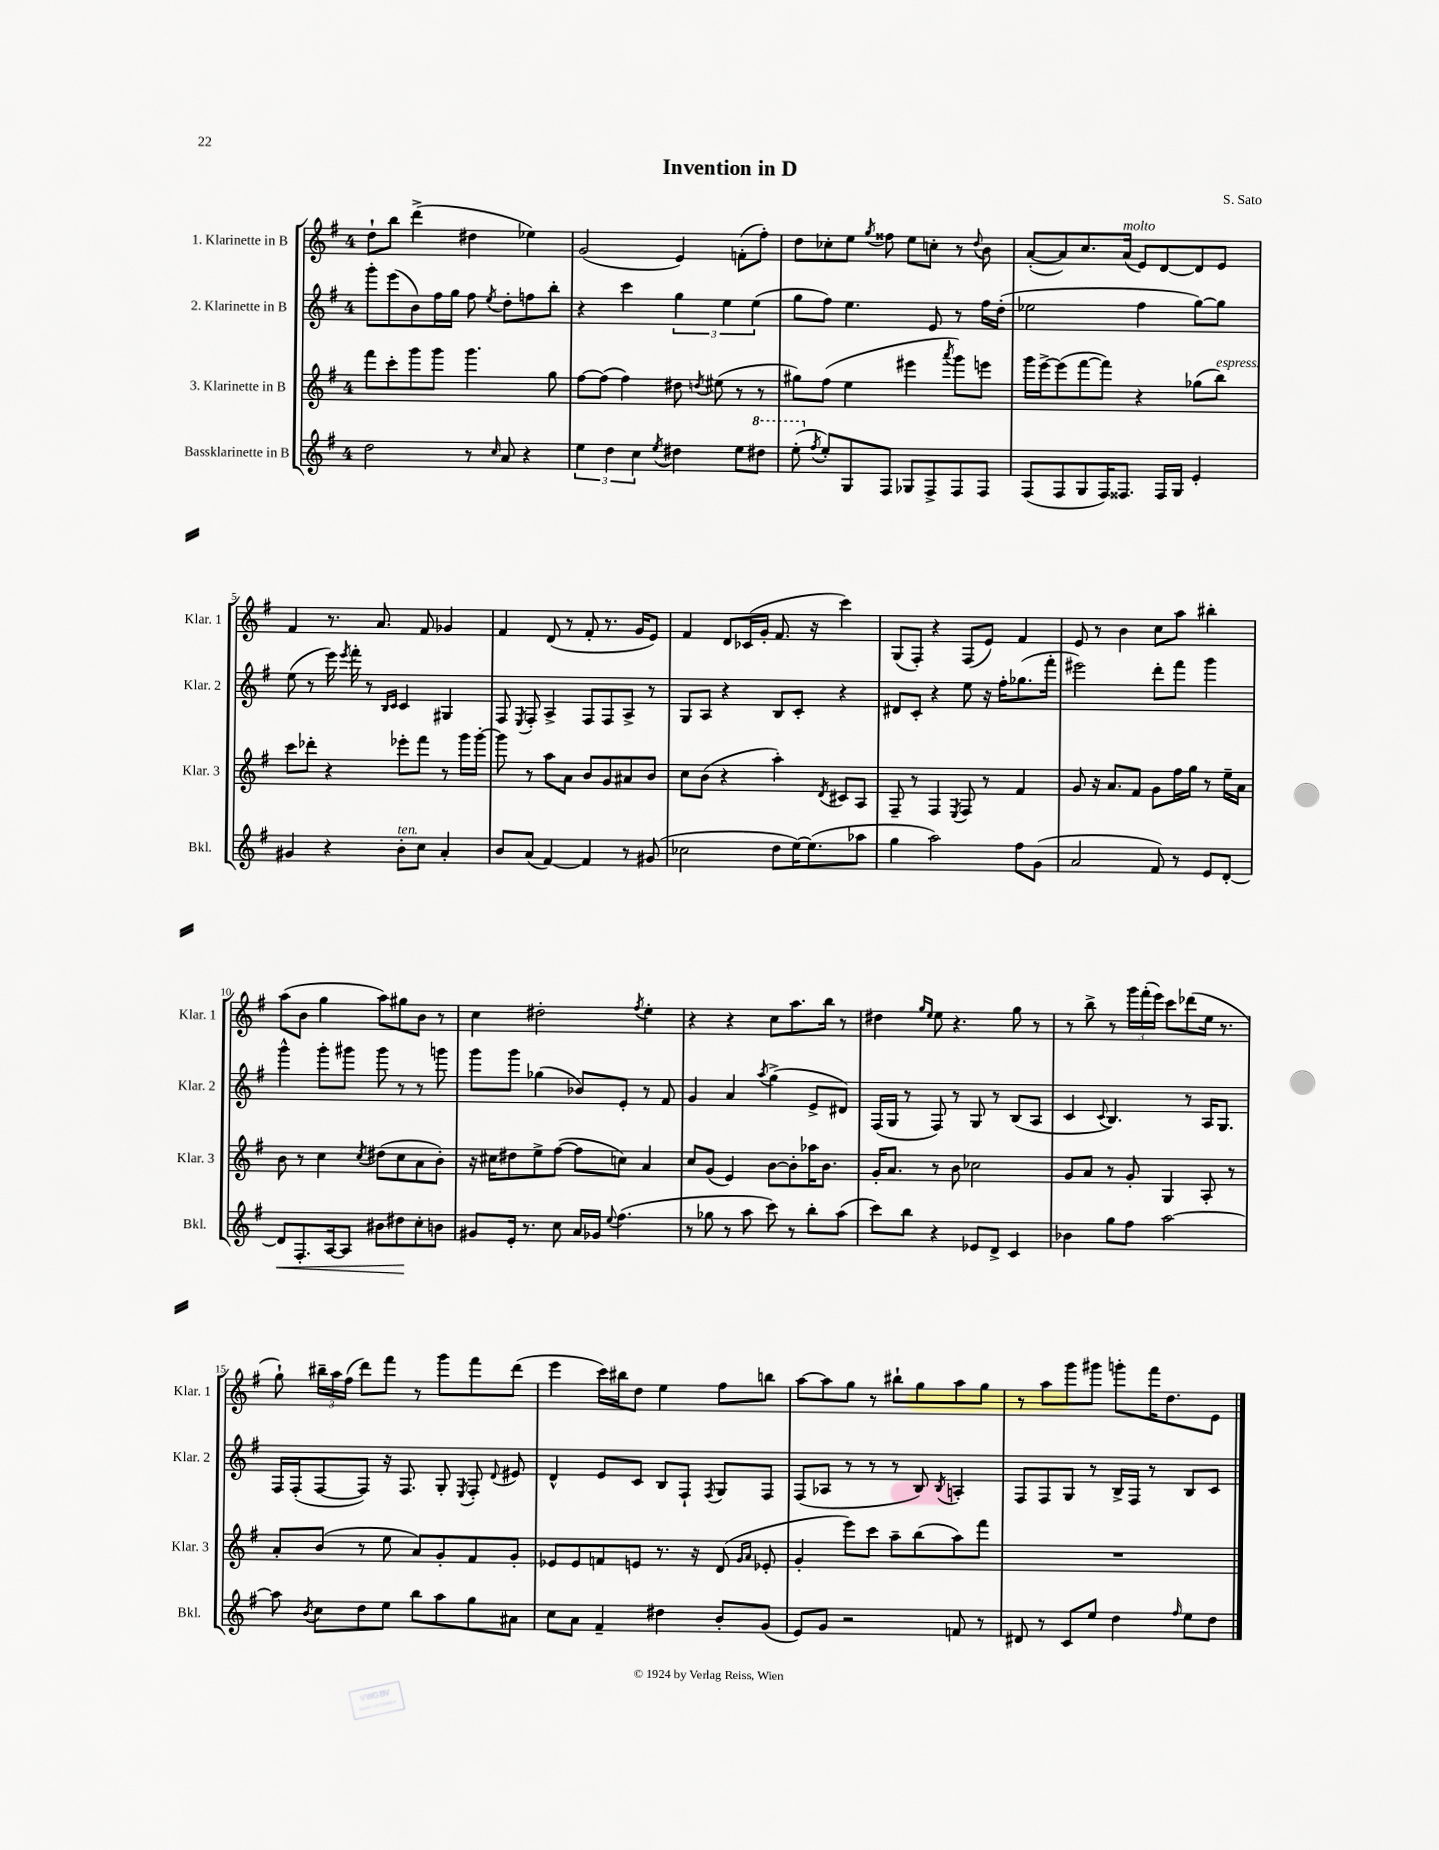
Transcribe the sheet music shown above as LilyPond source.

\header { title = "Invention in D" composer = "S. Sato" }
<<
\new StaffGroup <<
\new Staff = "s0" \with { instrumentName = "1. Klarinette in B" shortInstrumentName = "Klar. 1" } {
    \clef treble \key g \major \once \override Staff.TimeSignature.style = #'single-digit \time 4/4
    \autoBeamOff d''8[-! b''8] d'''4->( dis''4 ees''4) |
    g'2( e'4) f'8[-.( fis''8]-.) |
    d''8[ ces''8-. e''8] \acciaccatura { g''8 } fisis''8 e''8[ c''8]-. r8 \appoggiatura { d''8 } b'8 |
    a'8[~-.( a'8) c''8. a'16]^\markup { \italic "molto" }( e'8[) d'8~ d'8 e'8] |
    fis'4 r8. a'8. fis'8 ges'4 |
    fis'4 d'8( r8 fis'8-. r8. g'16[ e'8]) |
    fis'4 d'8[ ces'16( g'16]-. fis'8. r16 c'''4) |
    g8[( fis8]-.) r4 fis8[( e'8]) fis'4 |
    e'8 r8 b'4 c''8[ a''8] bis''4-. |
    a''8[( b'8] g''4 a''8[) gis''8 b'8] r8 |
    c''4 dis''2-. \acciaccatura { fis''8 } e''4-. |
    r4 r4 c''8[ a''8. b''16] r8 |
    dis''4 \grace { g''16[ e''16] } e''8 r4. g''8 r8 |
    r8 b''8-> r8 \tuplet 3/2 { g'''16[ fis'''16-.( e'''16]) } c'''8[ des'''8( e''16] r8. |
    g''8-!) \tuplet 3/2 { bis''16[-- a''16 fis''16]( } d'''8[) fis'''8] r8 g'''8[ fis'''8 d'''8]( |
    e'''4 c'''16[) bis''16 d''8] e''4 fis''8[ b''8] |
    a''8[~ a''8 g''8] r8 bis''8[-! g''8 a''8 g''8] |
    r8 a''8[ g'''8 gis'''8] g'''8[-. fis'''16 d''8. e'8] \bar "|." |
}
\new Staff = "s1" \with { instrumentName = "2. Klarinette in B" shortInstrumentName = "Klar. 2" } {
    \clef treble \key g \major \once \override Staff.TimeSignature.style = #'single-digit \time 4/4
    \autoBeamOff g'''8[-. e'''8( b'8) fis''16 g''16] fis''8 \acciaccatura { e''8 } d''8[-. f''8 b''8]-. |
    r4 c'''4 \tuplet 3/2 { g''4 e''4 e''4( } |
    g''8[ fis''8]) e''4. e'8 r8 fis''16[ d''16]-.( |
    ees''2 fis''4 g''8[~) g''8] |
    e''8( r8 e'''16) \acciaccatura { e'''8 } fis'''16-. r8 \grace { b16[ c'16] } c'4 gis4 |
    fis8 \acciaccatura { e8 } fis8-. a4-> fis8[ fis8 a8]-> r8 |
    g8[ a8] r4 b8[ c'8]-. r4 |
    dis'8[ c'8]-. r4 e''8 r16 fis''16[-. ges''8.( fis'''16]-. |
    eis'''2) d'''8[-. fis'''8] g'''4 |
    g'''4-^ g'''8[-. gis'''8] gis'''8 r8 r8 g'''8 |
    g'''8[ g'''8] ges''4( bes'8[) e'8]-. r8 fis'8 |
    g'4 a'4 \acciaccatura { a''8 } g''4->( e'8[-> dis'8]) |
    fis16[( g16] r8 fis8) r8 g8 r8 b8[( a8] |
    c'4 \appoggiatura { c'8 } b4.) r8 a16[ g8.] |
    fis16[ fis16-.( fis8~ fis8]) r16 fis8. g8-. \acciaccatura { e8 } fis8-. \appoggiatura { d'8 } eis'8 |
    d'4-^ e'8[ c'8] b8[ fis8]-! \acciaccatura { fis8 } g8[ fis8] |
    fis8[( aes8] r8 r8 r8 b8) \acciaccatura { b8 } a4-. |
    fis8[ fis8 g8] r8 b16[-> fis16] r8 b8[ c'8] \bar "|." |
}
\new Staff = "s2" \with { instrumentName = "3. Klarinette in B" shortInstrumentName = "Klar. 3" } {
    \clef treble \key g \major \once \override Staff.TimeSignature.style = #'single-digit \time 4/4
    \autoBeamOff fis'''8[ c'''8-. g'''8 g'''8] g'''4. g''8 |
    fis''8[~ fis''8]( fis''4) dis''8 \acciaccatura { d''8 } eis''8( r8 r8 |
    gis''8[) fis''8]( e''4 eis'''4 \acciaccatura { a'''8 } g'''8[) e'''8] |
    g'''16[ e'''16~-> e'''8( fis'''8~ fis'''8]) r4 ges''8[( b''8]^\markup { \italic "espress." }) |
    c'''8[ des'''8]-. r4 ees'''8[-. fis'''8] r8 g'''16[ g'''16]~-. |
    g'''8 r8 a''8[ a'8] b'8[ g'8 ais'8 b'8] |
    c''8[ b'8]( r4 a''4-.) \acciaccatura { d'8 } cis'8[ a8] |
    fis8-- r8 fis4 \acciaccatura { e8 } fis8 r8 fis'4 |
    g'8 r16 a'8.[ fis'8] g'8[ fis''16 g''16] r8 e''16[-- a'16] |
    b'8 r8 c''4 \acciaccatura { c''8 } dis''8[( c''8 a'8 b'8]-.) |
    r16 cis''16[ dis''8 e''8-> fis''8]~( fis''8[ c''8]) a'4 |
    c''8[ g'8]( e'4) b'8[~ b'8-. aes''16 b'8.] |
    g'16[-. a'8.] r8 b'8 ces''2 |
    g'8[ a'8] r8 g'8-. g4 a8-. r8 |
    a'8[-. b'8]( r8 e''8 a'8[) g'8-. fis'8 g'8]-. |
    ees'8[ ees'8 f'8 e'8] r8. r16 d'8( \grace { g'16[ a'16] } ees'8-. |
    g'4-. e'''8[) c'''8] a''8[-- b''8( a''8) fis'''8] |
    R1 \bar "|." |
}
\new Staff = "s3" \with { instrumentName = "Bassklarinette in B" shortInstrumentName = "Bkl." } {
    \clef treble \key g \major \once \override Staff.TimeSignature.style = #'single-digit \time 4/4
    \autoBeamOff d''2 r8 \grace { c''16 } a'8 r4 |
    \tuplet 3/2 { e''4 d''4 c''4 } \acciaccatura { e''8 } dis''4 e''8[ \ottava #1 dis'''8] |
    e'''8-.( \ottava #0 \acciaccatura { fis''8 } e''8[-.) g8 fis8] ges8[ fis8-> fis8 fis8] |
    fis8[( fis8 g8 fis16) fisis8.] fisis16[ g16] e'4-. |
    gis'4 r4 b'8[-.^\markup { \italic "ten." } c''8] a'4-. |
    b'8[ a'8]( fis'4~) fis'4 r8 gis'8( |
    ces''2 d''8[ e''16~) e''8.( aes''8] |
    g''4 a''2) fis''8[ g'8]( |
    a'2 fis'8) r8 e'8[ d'8]~-. |
    d'8[\< fis8.-. a16~ a8] bis'8[ dis''8\! c''8-. b'8] |
    gis'8[ e'16]-. r8. c''8 a'16[ ges'16] \appoggiatura { e''8 } fis''4.( |
    r8 ges''8 r8 a''8 c'''8) r8 b''8[-. a''8]( |
    c'''8[) b''8] r4 ees'8[ d'8]-> c'4 |
    bes'4 g''8[ fis''8] a''2~ |
    a''8 \acciaccatura { b'8 } c''8[ d''8 e''8] b''8[ a''8 g''8 ais'8] |
    c''8[ a'8] fis'4-- dis''4 b'8[-. g'8]( |
    e'8[) g'8] r2 f'8 r8 |
    dis'8 r8 c'8[ e''8] d''4 \grace { fis''16 } e''8[ d''8] \bar "|." |
}
>>
>>
